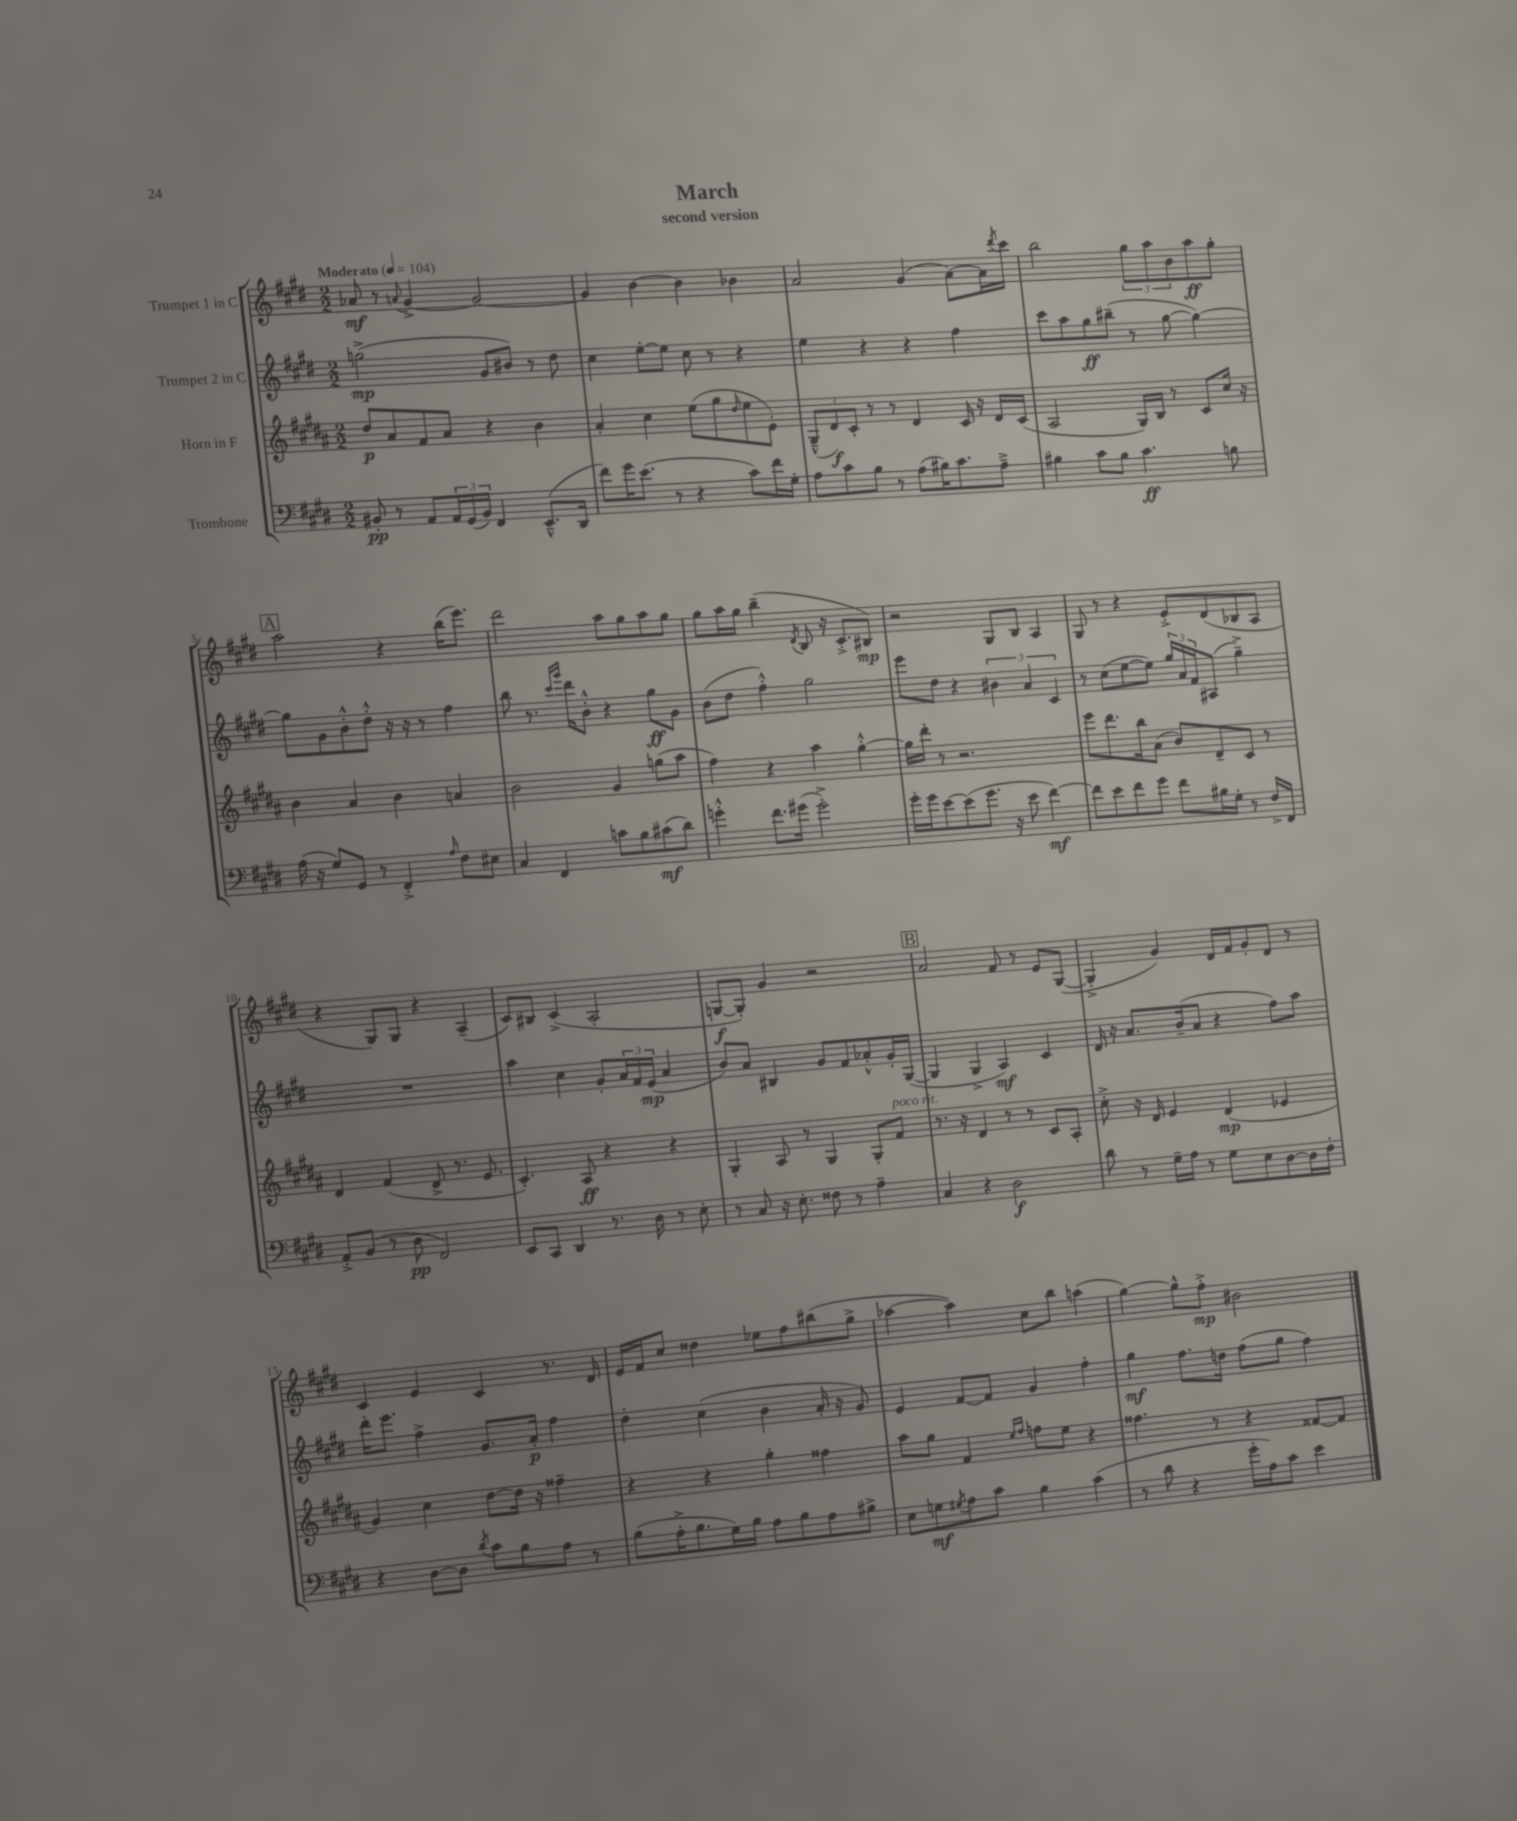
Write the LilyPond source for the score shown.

\header { title = "March" subtitle = "second version" }
<<
\new StaffGroup <<
\new Staff = "s0" \with { instrumentName = "Trumpet 1 in C" } {
    \clef treble \key e \major \numericTimeSignature \time 2/2 \tempo "Moderato" 4 = 104
    aes'8\mf r8 \appoggiatura { a'8 } gis'4~-> gis'2~ |
    gis'4 b'4~ b'4 bes'4 |
    a'2 gis'4( a'8~) a'16 \acciaccatura { dis'''8 } cis'''16 |
    b''2 \tuplet 3/2 { gis''8 a''8 b'8 } a''8\ff gis''8-. |
    \mark \markup { \box "A" } a''2 r4 b''16( e'''8.) |
    dis'''2 a''8 gis''8 a''8 gis''8 |
    gis''8 a''16 gis''16 b''4--( \acciaccatura { dis'8 } b8 r16 cis'8.-.-> bis8\mp) |
    r2 gis8 b8 a4 |
    gis8 r8 r4 e'8-.-> dis'8( bes8 a8 |
    r4 gis8) gis8 r4 a4--( |
    cis'8) bis8 cis'4->( a2-. |
    g8~\f g8-.) gis'4 r2 |
    \mark \markup { \box "B" } a'2 fis'8 r8 e'8 gis8~( |
    gis4-.-> gis'4) dis'16 fis'16 gis'8-. dis'8 r8 |
    cis'4 e'4 cis'4 r8. dis'16 |
    e'16 fis'16 cis''8 disis''4 ees''8 fis''8 bis''8( gis''8-> |
    aes''4~ aes''4) cis''8 b''8 a''4( |
    gis''4~) gis''8-^ fis''8-.->\mp bis'2 \bar "|." |
}
\new Staff = "s1" \with { instrumentName = "Trumpet 2 in C" } {
    \clef treble \key e \major \numericTimeSignature \time 2/2
    g''2->\mp( gis'8 bis'8) r8 dis''8 |
    cis''4 e''8~-. e''8 cis''8 r8 r4 |
    e''4 r4 r4 fis''4 |
    cis'''8 a''8 gis''8\ff bis''8--( r8 gis''8~ gis''4~) |
    \mark \markup { \box "A" } gis''8 gis'8 b'8-.-^ dis''8-.-^ r16 r16 r8 fis''4 |
    b''8 r8. \grace { cis'''16 gis'''16 } dis'''16 b'8-.-^ r4 gis''8\ff gis'8 |
    b'8( dis''8 fis''4-.-^) gis''2 |
    e'''8 dis''8 r4 \tuplet 3/2 { bis'4 a'4 cis'4 } |
    r8 cis''8( e''8~ e''8) \tuplet 3/2 { gis''16 a'16 fis'16 } ais8( gis''4--->) |
    R1 |
    a''4 cis''4 gis'8-. \tuplet 3/2 { a'16 fis'16 e'16\mp( } a'4 |
    b'8) a'8 bis4 gis'8 fis'8 aes'8-.-^ gis'16-. gis16~( |
    \mark \markup { \box "B" } gis4 gis4-> a4\mf) cis'4 |
    dis'16 r16 a'8. b'16--( a'8 r4 fis''8) a''8 |
    dis'''16-. e'''8. fis''4-> gis'8. a'16-.\p fis''4 |
    dis''4-. cis''4( b'4 a'16-. r16 gis'8) |
    e'4 fis'8~ fis'8 gis'4 fis''4-. |
    gis''4\mf fis''8. d''16 fis''8( gis''8 fis''4) \bar "|." |
}
\new Staff = "s2" \with { instrumentName = "Horn in F" } {
    \clef treble \key b \major \numericTimeSignature \time 2/2
    dis''8\p ais'8 fis'8 ais'8 r4 b'4 |
    ais'4-. cis''4 e''8( gis''8 \grace { dis''16 } e''8 e'8-.) |
    \tuplet 3/2 { gis8---^( dis'8\f) cis'8-. } r8 r8 dis'4 cis'16 r16 dis'16 cis'16( |
    ais2 gis16) b16 r8 cis'8 cis''16 r16 |
    \mark \markup { \box "A" } b'4 ais'4 b'4 a'4 |
    b'2 gis'4 g''8( ais''8 |
    fis''4) r4 ais''4 gis''4~-.-^ |
    gis''16 dis'''16-. r8 r2. |
    e'''8 dis'''8. b''16 ais'8( b'8) dis'8-- cis'8 r8 |
    dis'4 fis'4( dis'8-> r8. e'8. |
    cis'4.-.) ais8\ff r4 r4 |
    gis4-. ais8 r8 gis4 gis8-. fis'8^\markup { \italic "poco rit." } |
    \mark \markup { \box "B" } r8. r16 dis'4 r8 r8 cis'8 ais8-. |
    cis''8-.-> r16 dis'16 e'4 dis'4\mp( ees'4 |
    gis'4) cis''4 dis''8~ dis''16 r16 fisis''4-- |
    r4 r4 gis''4-. fisis''4 |
    ais''8 gis''8 fis'4 \grace { e''16 fis''16 } f''8 e''8 r4 |
    fisis''4. r8 r4 fisis'8~ fisis'8 \bar "|." |
}
\new Staff = "s3" \with { instrumentName = "Trombone" } {
    \clef bass \key e \major \numericTimeSignature \time 2/2
    bis,8-.\pp r8 a,8 \tuplet 3/2 { a,16 gis,16( bis,16) } fis,4 e,8.---^( dis,16 |
    fis'8) gis'16 e'8.( r8 r4 cis'8) fis'16 gis16-. |
    a8 cis'8 b8 r8 a8( bis16) cis'8. a8---> |
    bis4 cis'8 bis8 cis'4.\ff b8 |
    \mark \markup { \box "A" } a16( r16 gis8) gis,8 r8 fis,4-.-> \grace { a16 } fis8 eis8 |
    cis4 fis,4 c'8 b8 cis'8\mf( dis'8) |
    g'4-.-^ fis'8. gis'16( gis'2-.->) |
    gis'16-. gis'16 e'8~ e'8( gis'8. r16 e'8 fis'4~\mf) |
    fis'8 e'8 fis'8 gis'8 fis'8 bis16 gis16-. r8 fis16-> fis,16 |
    a,8-.-> b,8( r8 dis8\pp fis,2) |
    e,8 cis,8 dis,4 r8. dis16 r8 e8-. |
    r8 cis8 r16 e8.-. fisis8 r8 a4-- |
    \mark \markup { \box "B" } cis4 r4 dis2\f |
    dis'8 r8 gis16-- a16 r8 gis8 e8 dis8~ dis16 fis16-. |
    r4 dis8~ dis8 \acciaccatura { dis'8 } cis'8 b8 a8 r8 |
    b8( a16-.-> b8. gis16) b16 a8 b8 a8 bis8-> |
    e8 g8\mf \acciaccatura { gis8 } a8 cis'8 b4 cis'4( |
    r8 dis'8 r4 gis'16-. a16) cis'8 e'4 \bar "|." |
}
>>
>>
